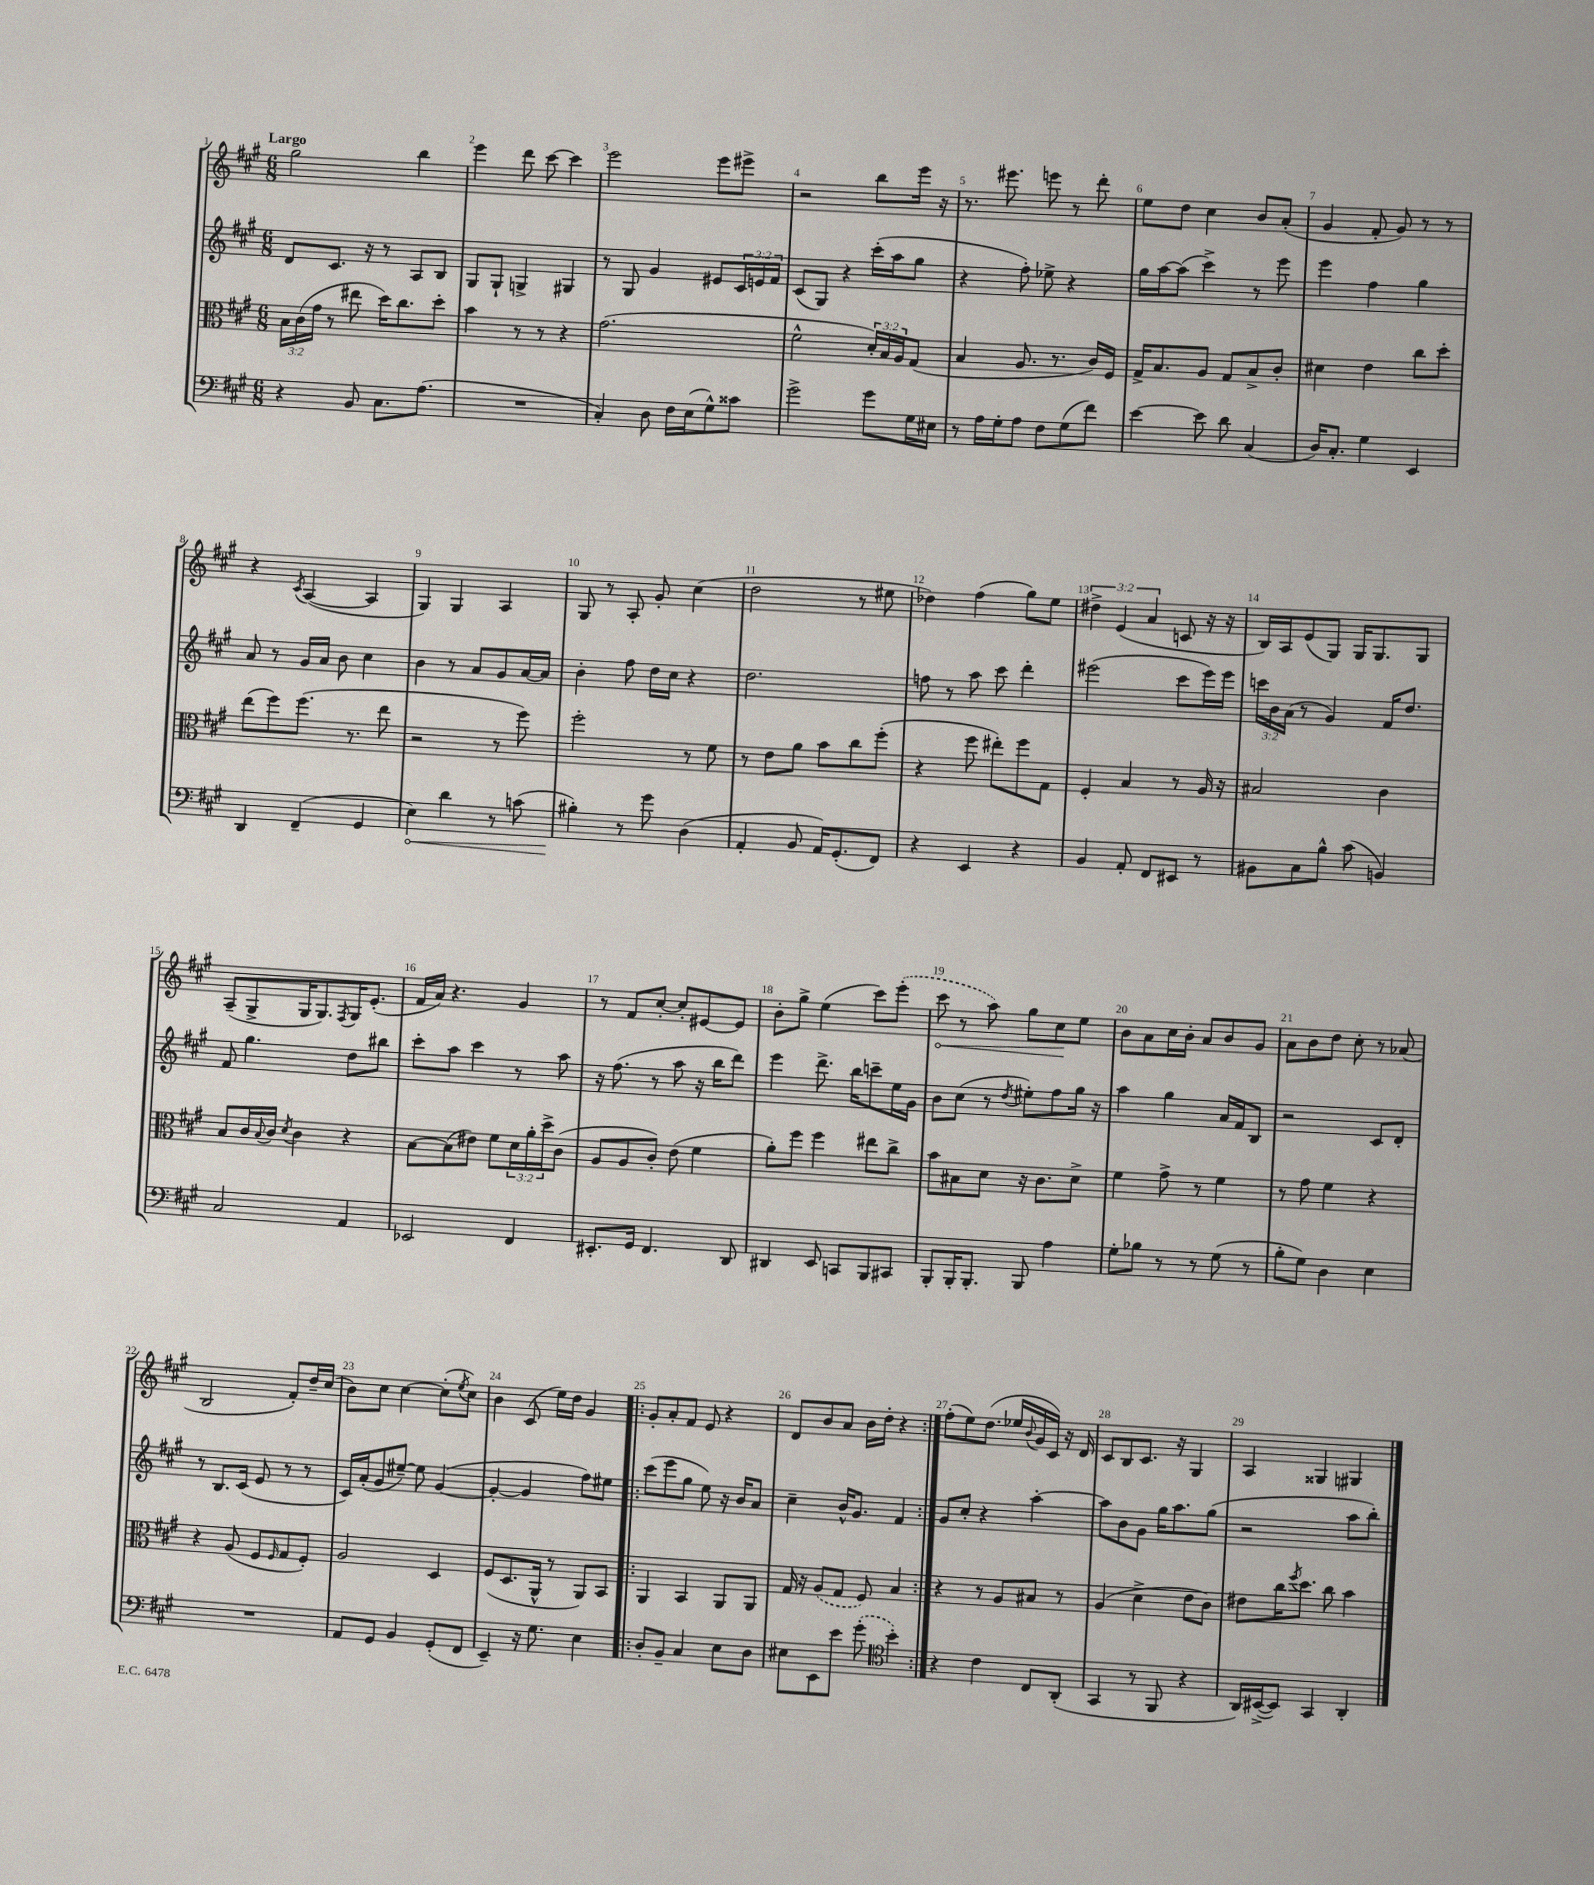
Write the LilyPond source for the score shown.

<<
\new StaffGroup <<
\new Staff = "s0" {
    \clef treble \key a \major \numericTimeSignature \time 6/8 \override Staff.TupletNumber.text = #tuplet-number::calc-fraction-text \tempo "Largo"
    gis''2 b''4 |
    e'''4 d'''8 cis'''8~ cis'''4 |
    e'''2 e'''8 eis'''8-> |
    r2 b''8 e'''16 r16 |
    r8. eis'''8. e'''8 r8 d'''8-. |
    e''8 d''8 cis''4 b'8 a'8-.( |
    gis'4 fis'8-. gis'8) r8 r8 |
    r4 \acciaccatura { cis'8 } a4~( a4 |
    gis4) gis4 a4 |
    gis8 r8 a8-. gis'8-. cis''4( |
    d''2 r8 eis''8 |
    des''4) fis''4( gis''8) e''8 |
    \tuplet 3/2 { dis''4-> e'4( a'4 } c'8 r16 r16 |
    b16) a16 e'8( gis8) gis16 gis8. gis8 |
    a8--( gis8-> gis16 gis8.) \acciaccatura { fis8 } gis16 e'8.-.( |
    fis'16 a'16) r4. gis'4 |
    r8 fis'8 cis''8~-. cis''8-. eis'8~ eis'8 |
    b'8-. gis''8-> e''4( cis'''8) \once \slurDashed e'''8-.( |
    \once \override Hairpin.circled-tip = ##t cis'''8\< r8 a''8) gis''8 cis''8\! e''8 |
    b'8 a'8 cis''16 b'16-. a'8 b'8 gis'8 |
    a'8 b'8 d''8 cis''8-. r8 aes'8( |
    b2 fis'8-.) d''16-- cis''16( |
    b'8) cis''8 cis''4~ cis''8-.( \acciaccatura { e''8 } cis''8) |
    b'4 cis'8( e''16) d''16 gis'4 |
    \repeat volta 2 { gis'8-. a'8-. fis'8 e'8 r4 |
    d'8 b'8 a'8 b'16 d''16-. r4 | }
    fis''8-.( e''8) d''8.( ees''16 \appoggiatura { b'8 } gis'16 cis'16) r16 d'16 |
    cis'8 b8 cis'8. r16 gis4 |
    a4 gisis4 gis4 \bar "|." |
}
\new Staff = "s1" {
    \clef treble \key a \major \numericTimeSignature \time 6/8 \override Staff.TupletNumber.text = #tuplet-number::calc-fraction-text
    d'8 cis'8. r16 r8 a8 b8 |
    gis8 gis8-! g4-> gis4 |
    r8 gis8 gis'4 eis'8 \tuplet 3/2 { cis'16 e'16 fis'16 } |
    cis'8( gis8) r4 cis'''16-.( a''16 gis''8 |
    r4 fis''8-.) ees''8-> r4 |
    gis''16 a''16~ a''8( cis'''4->) r8 e'''8 |
    e'''4 fis''4 gis''4 |
    a'8 r8 gis'16 a'16 b'8 cis''4 |
    b'4 r8 a'8 gis'8 a'16~ a'16 |
    b'4-. fis''8 d''16 cis''16 r4 |
    d''2. |
    f''8 r8 a''8 cis'''8 d'''4-. |
    eis'''2( cis'''8 eis'''16) eis'''16 |
    \tuplet 3/2 { c'''16 b'16 a'16( } r8 gis'4) fis'16 d''8. |
    fis'8 gis''4. d''8 bis''8 |
    cis'''8-. a''8 cis'''4 r8 a''8 |
    r16 fis''8.( r8 a''8 r16 b''16 d'''8) |
    e'''4 d'''8.-> b''16 c'''8-- e''16 gis'16 |
    b'8 cis''8( r8 \acciaccatura { d''8 } eis''8-.) fis''8 gis''16 r16 |
    a''4 gis''4 a'16 fis'16 b8 |
    r2 cis'8 d'8-. |
    r8 b8. cis'16( e'8 r8 r8 |
    cis'16) a'16-.( gis'8 eis''8~--) eis''8 gis'4~( |
    gis'4~-. gis'4 fis''8) eis''8 |
    \repeat volta 2 { cis'''8( e'''8 gis''8 e''8) r16 b'16 a'8 |
    cis''4-- b'16-^ gis'8. fis'4 | }
    gis'8 cis''8-. r4 a''4~-. |
    a''8 b'8 gis'8 gis''16 a''8. gis''8( |
    r2 a''8 b''8-.) \bar "|." |
}
\new Staff = "s2" {
    \clef alto \key a \major \numericTimeSignature \time 6/8 \override Staff.TupletNumber.text = #tuplet-number::calc-fraction-text
    \tuplet 3/2 { b16 cis'16( gis'16 } r8 eis''8 d''16) cis''8. d''8-. |
    b'4 r8 r8 r4 |
    gis'2.( |
    fis'2-^ \tuplet 3/2 { d'16-.) b16 a16 } gis8( |
    b4 a8. r8. cis'16) fis16 |
    gis16-> b8. a8 gis8 b8-> cis'8-. |
    dis'4 e'4 cis''8 d''8-. |
    e''8( fis''8) fis''8.( r8. e''8 |
    r2 r8 fis''8) |
    fis''2-. r8 fis'8 |
    r8 e'8 a'8 b'8 cis''8 fis''8-.( |
    r4 fis''8 eis''8-.) fis''8 gis8 |
    fis4-. b4 r8 a16 r16 |
    bis2 cis'4 |
    b8 cis'16 \appoggiatura { b8 } cis'16 \acciaccatura { d'8 } cis'4 r4 |
    b8~ b8( eis'8) fis'8 \tuplet 3/2 { d'16 a'16-. d''16-> } cis'8( |
    a8 a8 cis'8-.) e'8( fis'4 |
    a'8-.) fis''8 fis''4 eis''8 cis''8-> |
    b'8 bis8 d'8 r16 cis'8. d'8-> |
    fis'4 gis'8-> r8 fis'4 |
    r8 gis'8 fis'4 r4 |
    r4 a8( fis8 \grace { fis16 } gis8 fis8-.) |
    a2 d4 |
    fis8( d8. a,16-^ r8 a,8) b,8 |
    \repeat volta 2 { a,4 b,4 a,8 a,8 |
    gis16 r16 \once \slurDashed a8( gis8 fis8) b4 | }
    r4 r8 a8 bis8 r8 |
    a4( d'4-> e'8 cis'8) |
    eis'8 cis''16 \acciaccatura { fis''8 } d''8. cis''8 b'4 \bar "|." |
}
\new Staff = "s3" {
    \clef bass \key a \major \numericTimeSignature \time 6/8
    r4 b,8 cis8. a8.( |
    R2. |
    cis4-.) d8 fis16 e16( gis8-^) cisis'8 |
    gis'2-> gis'8 gis16 eis16 |
    r8 a16 gis16-. a8 fis8 gis8( fis'8) |
    e'4~ e'8 d'8 cis4( |
    d16) cis8.-. gis4 e,4 |
    d,4 fis,4--( gis,4 |
    \once \override Hairpin.circled-tip = ##t e4\<) d'4 r8 c'8( |
    bis4-.\!) r8 gis'8 d4( |
    a,4-. b,8 a,16) gis,8.-.( fis,8) |
    r4 e,4 r4 |
    b,4 a,8-. fis,8 eis,8 r8 |
    bis,8 cis8 b8-^ cis'8( b,4) |
    cis2 a,4 |
    ees,2 fis,4 |
    eis,8.-. gis,16 fis,4. d,8 |
    dis,4 e,8 c,8 b,,8 cis,8 |
    b,,8-. b,,16-. b,,8.-. b,,8 a4 |
    gis8-. bes8 r8 r8 gis8( r8 |
    b8-. gis8) d4 e4 |
    R2. |
    a,8 gis,8 b,4 gis,8-.( fis,8 |
    e,4--) r16 gis8. e4 |
    \repeat volta 2 { d8-. b,8-- cis4 e8 d8 |
    eis8 e,8 e'8 \once \slurDashed gis'8-.( \clef tenor b'4-.) | }
    r4 cis'4 cis8 a,8-.( |
    gis,4 r8 fis,8 r4 |
    a,16) bis,16~->( bis,8) gis,4 a,4-. \bar "|." |
}
>>
>>
\layout { \context { \Score \override BarNumber.break-visibility = ##(#f #t #t) barNumberVisibility = #all-bar-numbers-visible } }
